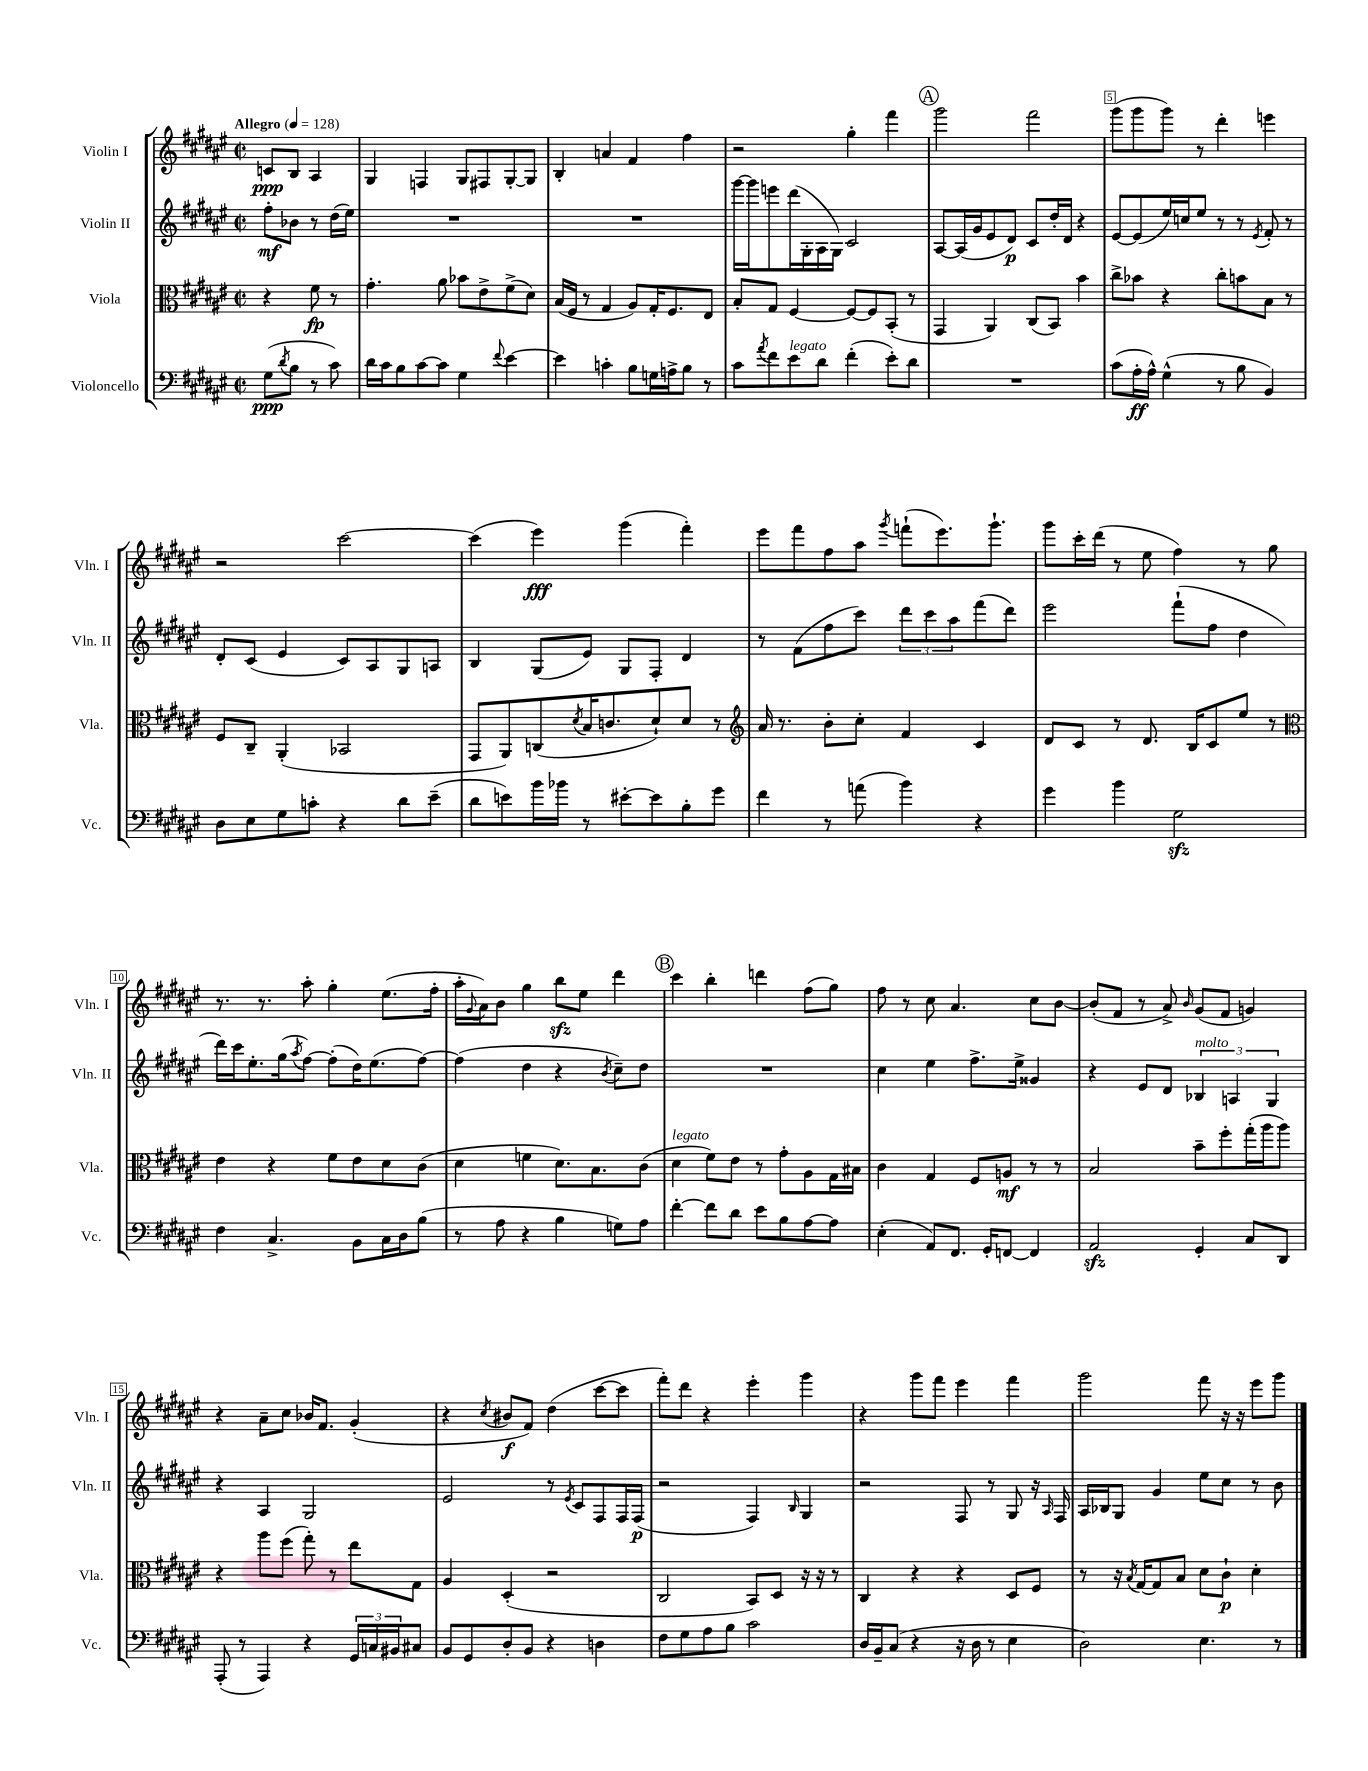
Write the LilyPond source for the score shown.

<<
\new StaffGroup <<
\new Staff = "s0" \with { instrumentName = "Violin I" shortInstrumentName = "Vln. I" } {
    \clef treble \key fis \major \defaultTimeSignature \time 2/2 \partial 2 \tempo "Allegro" 4 = 128
    c'8\ppp b8 ais4 |
    gis4 f4 gis8 fis8 gis8~-. gis8 |
    b4-. a'4 fis'4 fis''4 |
    r2 gis''4-. fis'''4 |
    \mark \markup { \circle "A" } gis'''2 fis'''2 |
    gis'''8( gis'''8 gis'''8) r8 dis'''4-. e'''4 |
    r2 cis'''2~ |
    cis'''4( eis'''4\fff) gis'''4( fis'''4-.) |
    eis'''8 fis'''8 fis''8 ais''8 \acciaccatura { gis'''8 } f'''8-!( eis'''8.) gis'''8.-! |
    gis'''8 cis'''16-. dis'''16( r8 eis''8 fis''4) r8 gis''8 |
    r8. r8. ais''8-. gis''4-. eis''8.( fis''16-. |
    ais''16-. \appoggiatura { gis'8 } ais'16) b'8 gis''4 b''8\sfz eis''8 dis'''4 |
    \mark \markup { \circle "B" } cis'''4 b''4-. d'''4 fis''8( gis''8) |
    fis''8 r8 cis''8 ais'4. cis''8 b'8~ |
    b'8-.( fis'8 r8 ais'8->) \grace { b'16 } gis'8( fis'8 g'4) |
    r4 ais'8-- cis''8 bes'16 fis'8. gis'4-.( |
    r4 \acciaccatura { cis''8 } bis'8\f fis'8) dis''4( cis'''8~ cis'''8 |
    fis'''8-.) dis'''8 r4 eis'''4-. gis'''4 |
    r4 gis'''8 fis'''8 eis'''4 fis'''4 |
    gis'''2 fis'''8 r16 r16 eis'''8 gis'''8 \bar "|." |
}
\new Staff = "s1" \with { instrumentName = "Violin II" shortInstrumentName = "Vln. II" } {
    \clef treble \key fis \major \defaultTimeSignature \time 2/2 \partial 2
    fis''8-.\mf bes'8 r8 dis''16( eis''16) |
    R1 |
    R1 |
    gis'''16~ gis'''16 e'''8 dis'''16( gis16-. ais16 gis16) cis'2 |
    \mark \markup { \circle "A" } ais8~ ais16( gis'16 eis'8 dis'8\p) cis'8 dis''16-. dis'16 r4 |
    eis'8~ eis'8( eis''16) c''16 eis''8 r8 r8 \acciaccatura { eis'8 } fis'8-. r8 |
    dis'8-. cis'8( eis'4 cis'8) ais8 gis8 a8 |
    b4 gis8( eis'8) gis8 fis8-. dis'4 |
    r8 fis'8( fis''8 cis'''8) \tuplet 3/2 { dis'''8 cis'''8 ais''8 } fis'''8( dis'''8) |
    eis'''2 fis'''8-!( fis''8 dis''4 |
    dis'''16) cis'''16 eis''8.-. gis''16( \acciaccatura { ais''8 } fis''8~) fis''8-.( dis''16) eis''8.( fis''8~) |
    fis''4( dis''4 r4 \acciaccatura { b'8 } cis''8--) dis''8 |
    \mark \markup { \circle "B" } R1 |
    cis''4 eis''4 fis''8.-> eis''16-> gisis'4 |
    r4 eis'8 dis'8 \tuplet 3/2 { bes4^\markup { \italic "molto" } a4 gis4 } |
    r4 ais4 gis2 |
    eis'2 r8 \acciaccatura { eis'8 } cis'8 fis8 fis16 fis16\p( |
    r2 fis4) \grace { b16 } gis4 |
    r2 fis8 r8 gis8 r16 \grace { ais16 } fis16 |
    ais16 bes16 gis8 gis'4 eis''8 cis''8 r8 b'8 \bar "|." |
}
\new Staff = "s2" \with { instrumentName = "Viola" shortInstrumentName = "Vla." } {
    \clef alto \key fis \major \defaultTimeSignature \time 2/2 \partial 2
    r4 fis'8\fp r8 |
    gis'4.-. ais'8 bes'8 eis'8-> fis'8->( dis'8) |
    b16( fis16 r8 gis4 ais8) gis16-. fis8. eis8 |
    b8-. gis8 fis4~ fis8~ fis8 b,8-.( r8 |
    \mark \markup { \circle "A" } gis,4 ais,4) cis8( b,8) b'4 |
    cis''8-> bes'8 r4 cis''8-. b'8 b8 r8 |
    fis8 cis8-- ais,4-.( bes,2 |
    gis,8 ais,8) c8( \acciaccatura { dis'8 } b16 c'8. dis'8-!) dis'8 r8 |
    \clef treble ais'16 r8. b'8-. cis''8-. fis'4 cis'4 |
    dis'8 cis'8 r8 dis'8. b16 cis'8 eis''8 r8 |
    \clef alto eis'4 r4 fis'8 eis'8 dis'8 cis'8( |
    dis'4 f'4 dis'8.) b8. cis'8( |
    \mark \markup { \circle "B" } dis'4^\markup { \italic "legato" } fis'8) eis'8 r8 gis'8-. ais8 gis16 bis16 |
    cis'4 gis4 fis8 a8\mf r8 r8 |
    b2 b'8-- fis''8-. gis''16-.( ais''16 ais''8) |
    r4 ais''8 fis''8( gis''8-.) r8 eis''8 gis8 |
    ais4 dis4-.( r2 |
    cis2 b,8) dis8 r16 r16 r8 |
    cis4 r4 r4 dis8 fis8 |
    r8 r16 \acciaccatura { b8 } gis16~ gis8 b8 dis'8 cis'8-!\p dis'4-. \bar "|." |
}
\new Staff = "s3" \with { instrumentName = "Violoncello" shortInstrumentName = "Vc." } {
    \clef bass \key fis \major \defaultTimeSignature \time 2/2 \partial 2
    gis8\ppp( \acciaccatura { dis'8 } b8 r8 cis'8) |
    dis'16 cis'16 b8 cis'8~ cis'8 gis4 \appoggiatura { fis'8 } eis'4~ |
    eis'4 c'4-. b8 g16 a16-> b8 r8 |
    cis'8 \acciaccatura { ais'8 } fis'8 eis'8^\markup { \italic "legato" } dis'8 fis'4-.( eis'8-.) dis'8 |
    \mark \markup { \circle "A" } R1 |
    cis'8( ais16-.\ff ais16-^) gis4-^( r8 b8 b,4) |
    dis8 eis8 gis8 c'8-. r4 dis'8 eis'8--( |
    dis'8 e'8) b'16 bes'16 r8 eis'8~-. eis'8 b8-. gis'8 |
    fis'4 r8 a'8( b'4) r4 |
    gis'4 b'4 gis2\sfz |
    fis4 cis4.-> b,8 cis16 dis16 b8( |
    r8 ais8 r4 b4 g8) ais8 |
    \mark \markup { \circle "B" } fis'4~-. fis'8 dis'8 eis'8 b8 ais8~ ais8 |
    eis4-.( ais,8) fis,8. gis,16-. f,8~ f,4 |
    ais,2\sfz gis,4-. cis8 dis,8 |
    ais,,8-.( r8 ais,,4) r4 \tuplet 3/2 { gis,16 c16 bis,16 } cis8 |
    b,8 gis,8 dis8-. b,8 r4 d4 |
    fis8 gis8 ais8 b8 cis'2 |
    dis16 b,16-- cis8( r4 r16 dis16 r8 eis4 |
    dis2) eis4. r8 \bar "|." |
}
>>
>>
\layout { \context { \Score \override BarNumber.break-visibility = ##(#f #t #t) barNumberVisibility = #(every-nth-bar-number-visible 5) \override BarNumber.stencil = #(make-stencil-boxer 0.1 0.3 ly:text-interface::print) } }
